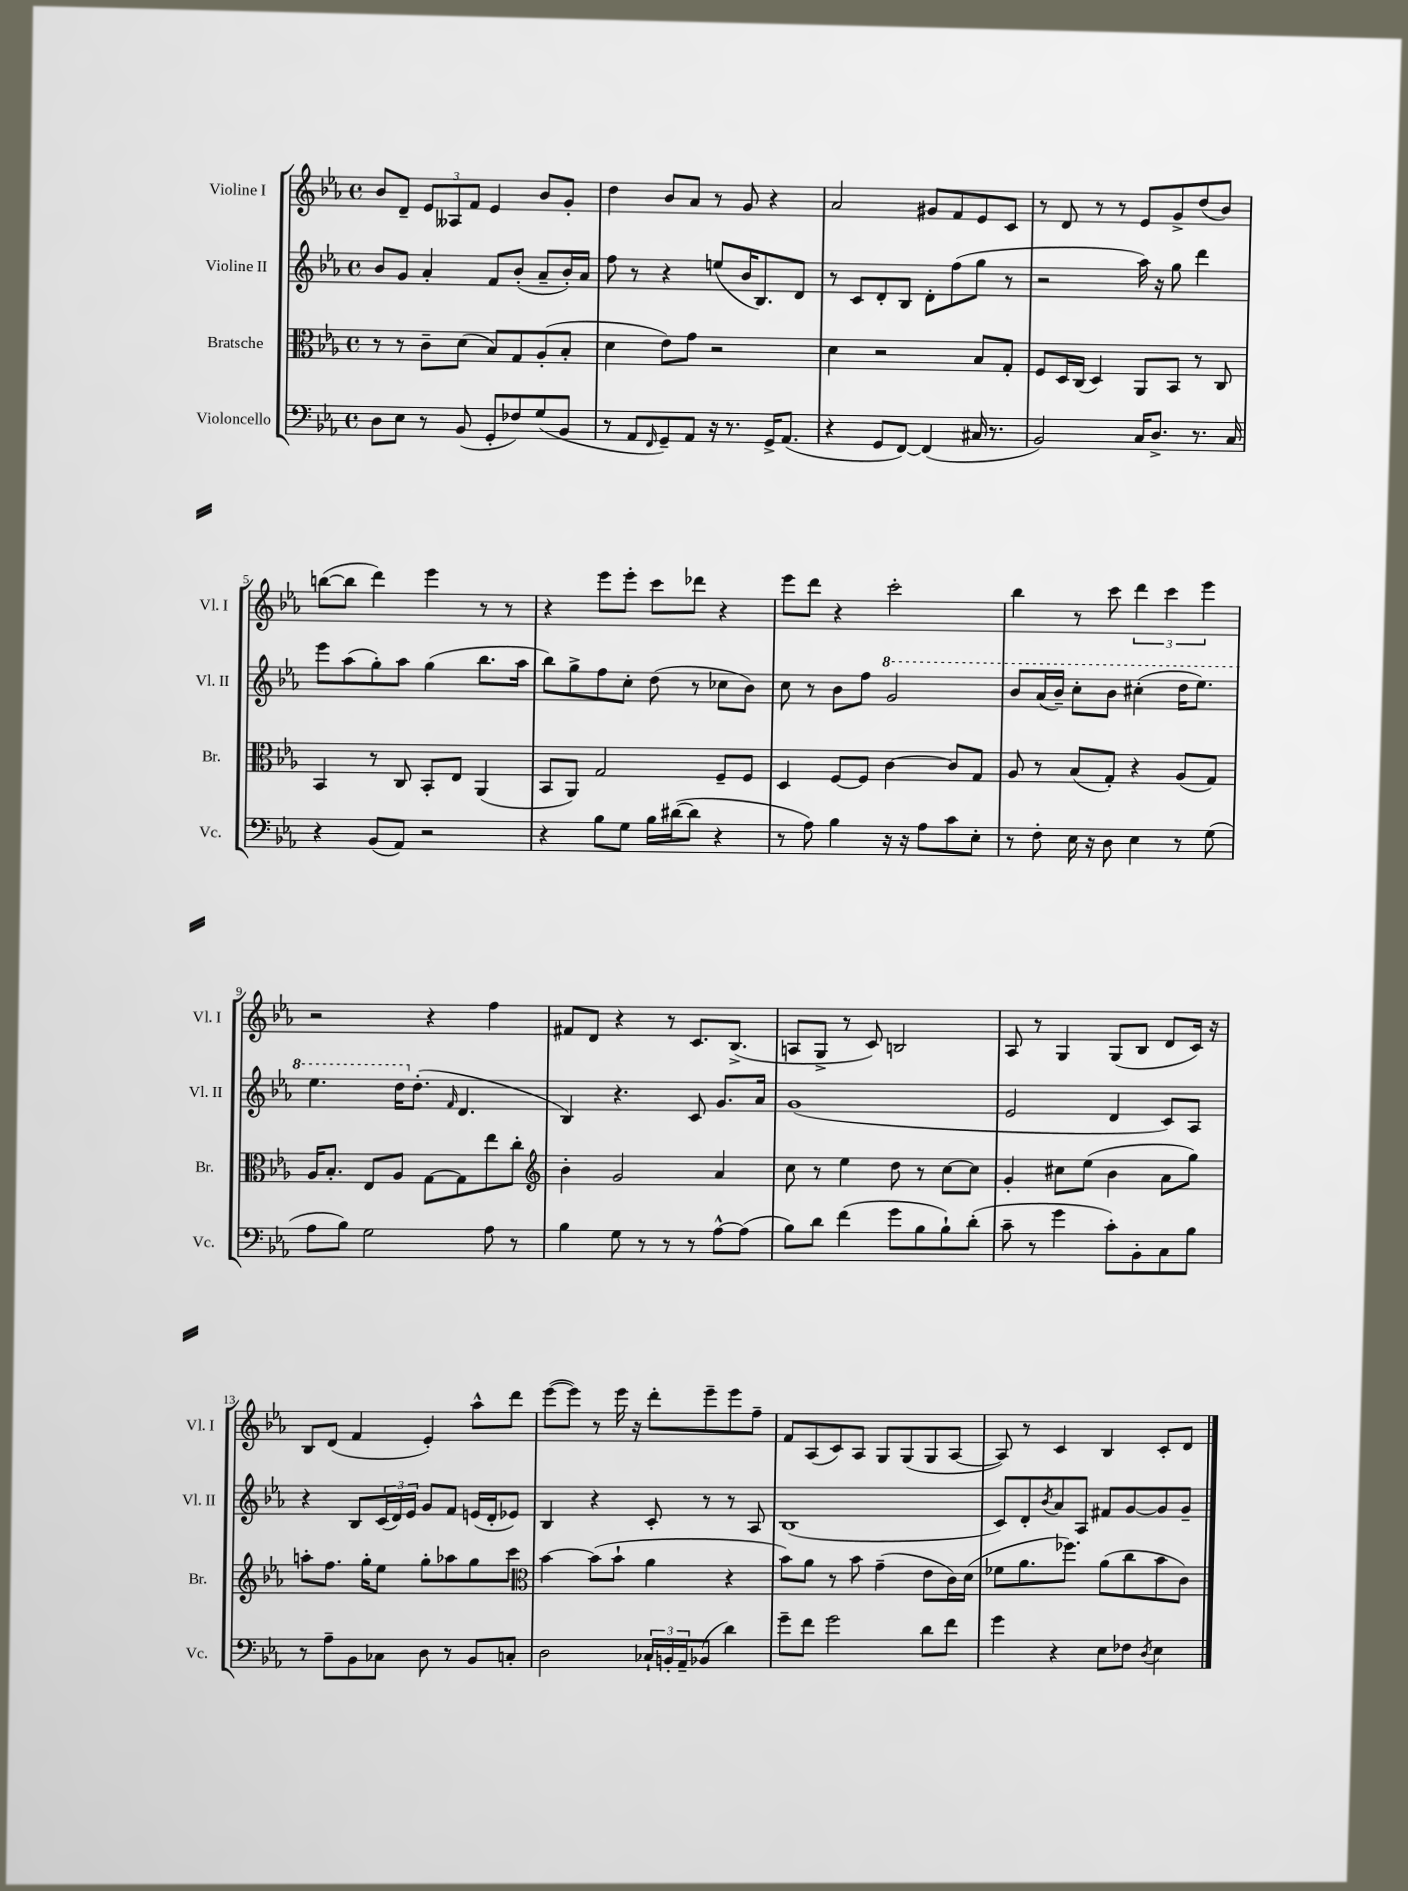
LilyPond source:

<<
\new StaffGroup <<
\new Staff = "s0" \with { instrumentName = "Violine I" shortInstrumentName = "Vl. I" } {
    \clef treble \key ees \major \defaultTimeSignature \time 4/4
    bes'8 d'8-- \tuplet 3/2 { ees'8 aeses8 f'8 } ees'4 bes'8 g'8-. |
    d''4 bes'8 aes'8 r8 g'8 r4 |
    aes'2 gis'8 f'8 ees'8 c'8 |
    r8 d'8 r8 r8 ees'8 g'8-> d''8( bes'8) |
    b''8~( b''8 d'''4) ees'''4 r8 r8 |
    r4 ees'''8 ees'''8-. c'''8 des'''8 r4 |
    ees'''8 d'''8 r4 c'''2-. |
    bes''4 r8 c'''8 \tuplet 3/2 { d'''4 c'''4 ees'''4 } |
    r2 r4 f''4 |
    fis'8 d'8 r4 r8 c'8. bes8.->( |
    a8 g8-> r8 c'8) b2 |
    aes8 r8 g4 g8( bes8 d'8 c'16) r16 |
    bes8 d'8( f'4 ees'4-.) aes''8-^ d'''8 |
    ees'''8~( ees'''8) r8 ees'''16 r16 d'''8-. ees'''8-- ees'''8 f''8-- |
    f'8 aes8( c'8) aes8 g8 g8( g8 aes8~ |
    aes8) r8 c'4 bes4 c'8-. d'8 \bar "|." |
}
\new Staff = "s1" \with { instrumentName = "Violine II" shortInstrumentName = "Vl. II" } {
    \clef treble \key ees \major \defaultTimeSignature \time 4/4
    bes'8 g'8 aes'4-. f'8 bes'8-.( aes'8-- bes'16-.) aes'16 |
    f''8 r8 r4 e''8( bes'16 bes8.) d'8 |
    r8 c'8 d'8-. bes8 d'8-. f''8( g''8 r8 |
    r2 aes''16) r16 g''8 d'''4 |
    ees'''8 aes''8( g''8-.) aes''8 g''4( bes''8. aes''16 |
    bes''8) g''8-> f''8 c''8-. d''8( r8 ces''8 bes'8) |
    c''8 r8 bes'8 f''8 \ottava #1 g''2 |
    bes''8 aes''16( bes''16--) c'''8-. bes''8 cis'''4-.( d'''16 ees'''8.) |
    ees'''4. d'''16 \ottava #0 d''8.-.( \grace { f'16 } d'4. |
    bes4) r4. c'8 g'8. aes'16 |
    g'1( |
    ees'2 d'4 c'8) aes8 |
    r4 bes8 \tuplet 3/2 { c'16( d'16) ees'16 } g'8 f'8 e'16( d'16-. ees'8) |
    bes4 r4 c'8-. r8 r8 aes8 |
    bes1( |
    c'8) d'8-. \acciaccatura { bes'8 } aes'8 aes8 fis'8 g'8~ g'8 g'8-- \bar "|." |
}
\new Staff = "s2" \with { instrumentName = "Bratsche" shortInstrumentName = "Br." } {
    \clef alto \key ees \major \defaultTimeSignature \time 4/4
    r8 r8 c'8-- d'8( bes8) g8 aes8-.( bes8-. |
    d'4 ees'8) g'8 r2 |
    d'4 r2 bes8 g8-. |
    f8 d16 c16( d4) aes,8 bes,8 r8 c8 |
    bes,4 r8 c8 bes,8-. ees8 aes,4( |
    bes,8 aes,8) g2 f8-- f8 |
    d4 f8~ f8 c'4~ c'8 g8 |
    aes8 r8 bes8( g8-.) r4 aes8( g8) |
    aes16 bes8.-. ees8 aes8 g8~ g8 ees''8 c''8-. |
    \clef treble bes'4-. g'2 aes'4 |
    c''8 r8 ees''4 d''8 r8 c''8~ c''8 |
    g'4-. cis''8 ees''8( bes'4 aes'8 g''8) |
    a''8-. f''8. g''16-. ees''8 g''8-. aes''8 g''8 c'''8 |
    \clef alto bes'4~ bes'8( bes'8-! aes'4 r4 |
    bes'8) aes'8 r8 bes'8 g'4--( ees'8 c'16) d'16( |
    fes'8 aes'8. fes''8.) aes'8( c''8 bes'8 c'8) \bar "|." |
}
\new Staff = "s3" \with { instrumentName = "Violoncello" shortInstrumentName = "Vc." } {
    \clef bass \key ees \major \defaultTimeSignature \time 4/4
    d8 ees8 r8 bes,8( g,8-. fes8) g8( bes,8 |
    r8 aes,8 \grace { f,16 } g,8--) aes,8 r16 r8. g,16-> aes,8.( |
    r4 g,8 f,8~) f,4( cis16 r8. |
    bes,2) c16 d8.-> r8. c16 |
    r4 bes,8( aes,8) r2 |
    r4 bes8 g8 bes16 dis'16~( dis'8 r4 |
    r8 aes8) bes4 r16 r16 aes8 c'8 ees8-. |
    r8 f8-. ees16 r16 d8 ees4 r8 g8( |
    aes8 bes8) g2 aes8 r8 |
    bes4 g8 r8 r8 r8 aes8~-^ aes8( |
    bes8) d'8 f'4( g'8 bes8 bes8-!) d'8-.( |
    c'8-- r8 g'4 c'8-.) bes,8-. c8 bes8 |
    r8 aes8-- bes,8 ces8 d8 r8 bes,8 c8-. |
    d2 \tuplet 3/2 { ces16-! b,16-. aes,16-- } bes,8( d'4) |
    g'8-- f'8 g'2 d'8 f'8 |
    g'4 r4 ees8 fes8 \acciaccatura { d8 } ees4 \bar "|." |
}
>>
>>
